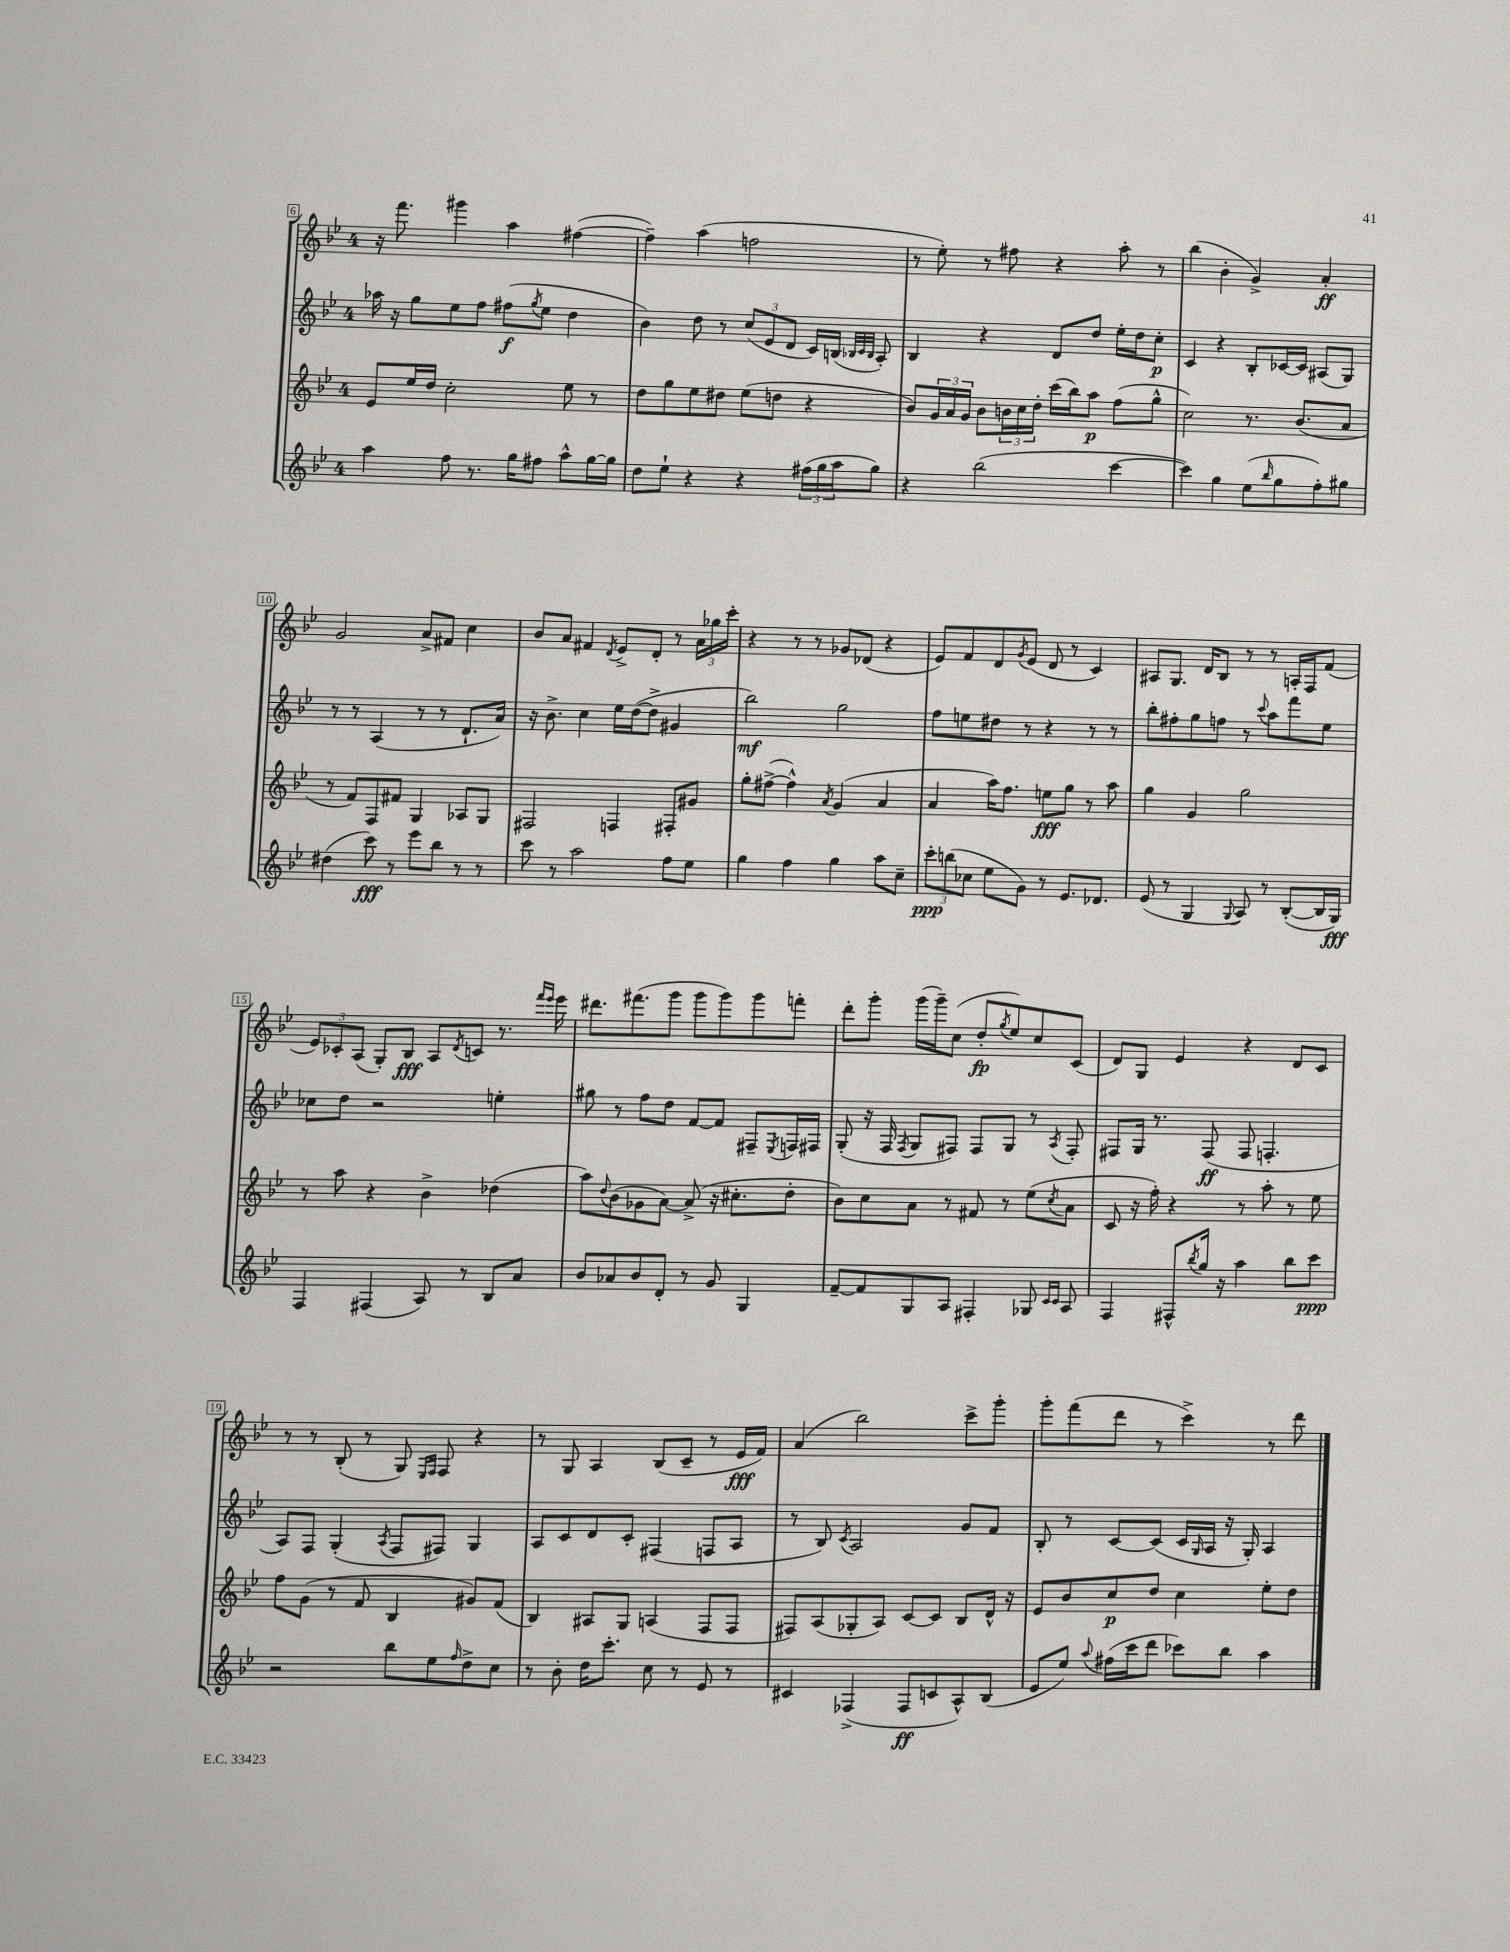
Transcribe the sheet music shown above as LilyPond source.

<<
\new StaffGroup <<
\new Staff = "s0" {
    \clef treble \key bes \major \once \override Staff.TimeSignature.style = #'single-digit \time 4/4
    r16 f'''8. gis'''4 a''4 fis''4~( |
    fis''4--) a''4( f''2 |
    r8 ees''8-.) r8 fis''8 r4 a''8-. r8 |
    bes''4( bes'4-. g'4->) a'4-.\ff |
    g'2 a'8-> fis'8 c''4 |
    bes'8 a'8 fis'4 \acciaccatura { d'8 } ees'8-> d'8-. r8 \tuplet 3/2 { a'16 ges''16 c'''16-. } |
    r4 r8 r8 ges'8 des'8( r4 |
    ees'8) f'8 d'8 \acciaccatura { g'8 } ees'8( d'8 r8 c'4) |
    ais8 g8. d'16 bes8 r8 r8 a16-. f16 f'8( |
    \tuplet 3/2 { ees'8) ces'8-. a8( } g8-.) bes8\fff a8 \acciaccatura { d'8 } c'8 r8. \grace { f'''16 ees'''16 } ees'''16 |
    dis'''8. fis'''8.( g'''8 g'''8 g'''8) g'''8 f'''8-. |
    d'''8-. g'''8-. g'''16( g'''16--) c''8( d''8-.\fp \acciaccatura { g''8 } ees''8) c''8 c'8( |
    d'8) g8 ees'4 r4 d'8 c'8 |
    r8 r8 bes8-.( r8 g8) \grace { ees16 f16 } f8 r4 |
    r8 g8 a4 bes8( c'8-- r8 ees'16\fff f'16) |
    a'4( bes''2) c'''8-> g'''8-. |
    g'''8-. f'''8( d'''8 r8 c'''4->) r8 d'''8 \bar "|." |
}
\new Staff = "s1" {
    \clef treble \key bes \major \once \override Staff.TimeSignature.style = #'single-digit \time 4/4
    aes''16 r16 g''8 ees''8 f''8 fis''8\f( \acciaccatura { g''8 } ees''8 d''4 |
    bes'4) d''8 r8 \tuplet 3/2 { c''8( ees'8 d'8 } c'16) b16( \grace { bes32 c'32 bes32 } a8-.) |
    bes4 r4 d'8 d''8 ees''16-. d''16 c''8-.\p |
    c'4 r4 bes8-. ces'16~ ces'16 ais8( g8) |
    r8 r8 a4( r8 r8 d'8.-! a'16) |
    r16 bes'8.-> c''4 ees''16 d''16~( d''8-> gis'4 |
    bes''2\mf) g''2 |
    f''8 e''8 dis''8 r8 r4 r8 r8 |
    bes''8-. fis''8-. g''8 f''8 r8 \appoggiatura { c'''8 } a''8 f'''8 ees''8 |
    ces''8 d''8 r2 e''4-. |
    gis''8 r8 f''8 d''8 f'8~ f'8 fis8-- \acciaccatura { ees8 } f16 fis16 |
    g8-.( r16 f16 \acciaccatura { f8 } g8 fis8) fis8 g8 r8 \acciaccatura { a8 } fis8-. |
    fis8 g16 r8. fis8\ff( fis8 f4.-. |
    a8) f8 g4-.( \acciaccatura { a8 } f8 fis8) g4 |
    a8 c'8 d'8 c'8-. fis4( f8 a8 |
    r8 bes8) \acciaccatura { c'8 } a2 g'8 f'8 |
    bes8-. r8 c'8~ c'8( c'16 \grace { g16 } a16 r16 g16-.) a4 \bar "|." |
}
\new Staff = "s2" {
    \clef treble \key bes \major \once \override Staff.TimeSignature.style = #'single-digit \time 4/4
    ees'8 ees''16 d''16 c''2-. ees''8 r8 |
    d''8 g''8 ees''8 dis''8 ees''8( d''8 r4 |
    bes'8) \tuplet 3/2 { g'16 a'16 g'16 } bes'8 \tuplet 3/2 { b'16 c''16 d''16-. } c'''16( bes''16) a''8\p f''8( g''8-^ |
    c''2) r8. bes'8.( a'8 |
    r8 f'8) f8 fis'8 g4 aes8 g8 |
    fis2 f4 fis8-. gis'8 |
    g''8-. fis''8~->( fis''4-^) \acciaccatura { a'8 } g'4( a'4 |
    a'4 a''16) f''8. e''8\fff g''8 r8 a''8 |
    g''4 g'4 g''2 |
    r8 a''8 r4 bes'4-> des''4( |
    a''8) \appoggiatura { d''8 } bes'8( ges'8 a'8~) a'8->( r16 cis''8.-. d''8-. |
    bes'8) c''8 a'8 r8 fis'8 r8 ees''8( \acciaccatura { c''8 } a'8 |
    c'8 r16 f''16-.) r4 r8 a''8-. r8 ees''8 |
    f''8 g'8( r8 f'8 bes4 gis'8) f'8( |
    bes4) ais8 g8 a4( f8 f8 |
    fis8) a8( ges8-. a8) c'8~ c'8 bes8 d'16-^ r16 |
    ees'8 bes'8 c''8\p d''8 c''4 ees''8-. d''8 \bar "|." |
}
\new Staff = "s3" {
    \clef treble \key bes \major \once \override Staff.TimeSignature.style = #'single-digit \time 4/4
    a''4 f''8 r8. g''16 fis''8 a''8-^ g''16~ g''16 |
    d''8 ees''8-! r4 r4 \tuplet 3/2 { fis''16( g''16 a''16 } g''8) |
    r4 bes''2( c'''4~ |
    c'''4) g''4 ees''8( \grace { bes''16 } g''8 f''8-.) gis''8 |
    dis''4( c'''8\fff) r8 ees'''8 bes''8 r8 r8 |
    c'''8 r8 a''2 f''8 ees''8 |
    g''4 f''4 g''4 a''8 c''8-- |
    \tuplet 3/2 { c'''8-.\ppp b''8( ces''8 } ees''8 g'8) r8 ees'8. des'8. |
    ees'8( r8 g4 \appoggiatura { g8 } a8) r8 bes8~-.( bes16 g16\fff) |
    f4 fis4( a8) r8 bes8 a'8 |
    bes'8 aes'8 bes'8 d'8-. r8 g'8 g4 |
    f'8~-- f'8 g8 a8 fis4-. ges8 \grace { c'16 c'16 } a8 |
    f4 fis8-^ \acciaccatura { bes''8 } g''16 r16 a''4 bes''8 c'''8\ppp |
    r2 bes''8 ees''8 \grace { f''16 } d''8-> c''8 |
    r8 bes'8-. d''16 c'''8.-. c''8 r8 ees'8 r8 |
    cis'4 fes4->( fes8\ff c'8 a8-^) bes8( |
    ees'8 ees''8) \appoggiatura { a''8 } fis''16( c'''16 d'''8 ces'''8) bes''8 a''4 \bar "|." |
}
>>
>>
\layout { \context { \Score currentBarNumber = #6 \override BarNumber.stencil = #(make-stencil-boxer 0.1 0.3 ly:text-interface::print) } }
